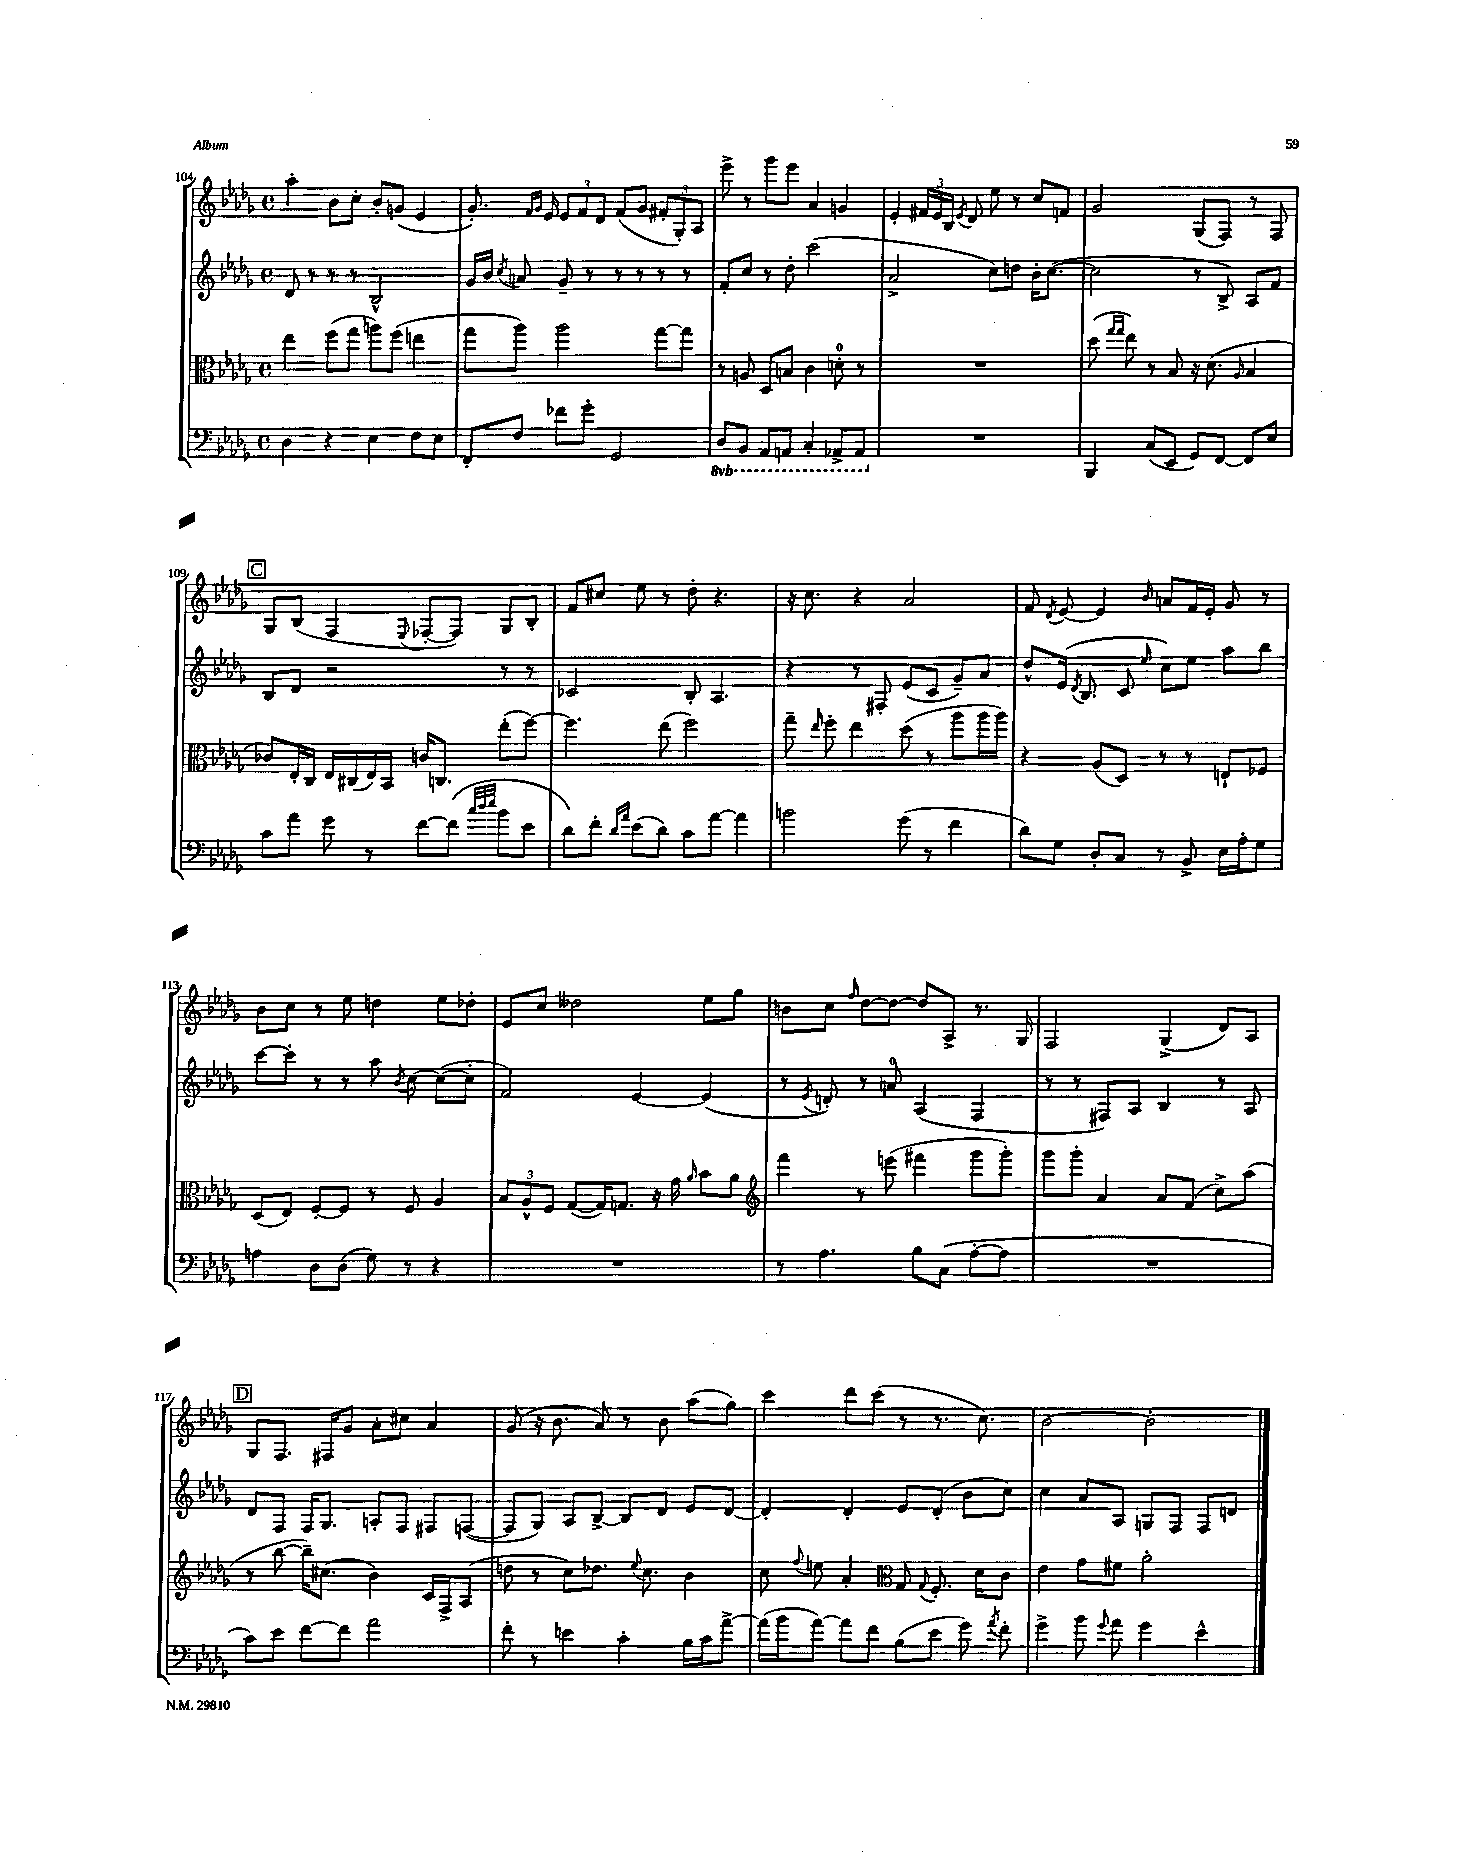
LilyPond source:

<<
\new StaffGroup <<
\new Staff = "s0" {
    \clef treble \key des \major \defaultTimeSignature \time 4/4
    \autoBeamOff aes''4-. bes'8[ c''8]-. bes'8[-. g'8]( ees'4 |
    ges'8.-.) \grace { f'16[ ges'16] } ees'16 \tuplet 3/2 { ees'8[ f'8 des'8] } f'8[( ges'8] \tuplet 3/2 { fis'8[-. ges8-.) aes8] } |
    ees'''8-> r8 ges'''8[ ees'''8] aes'4 g'4 |
    ees'4-. \tuplet 3/2 { fis'16[ ees'16 bes16] } \acciaccatura { ees'8 } des'8 ees''8 r8 c''8[ f'8] |
    ges'2 ges8[( f8]) r8 f8 |
    \mark \markup { \box "C" } ges8[ bes8]( f4 \appoggiatura { ees8 } fes8[~-. fes8]) ges8[ bes8]-. |
    f'8[ cis''8] ees''8 r8 des''8-. r4. |
    r16 c''8. r4 aes'2 |
    f'8 \acciaccatura { des'8 } ees'8~ ees'4 \grace { bes'16 } a'8[ f'16 ees'16]-. ges'8 r8 |
    bes'8[ c''8] r8 ees''8 d''4 ees''8[ des''8]-. |
    ees'8[ c''8] deses''2 ees''8[ ges''8] |
    b'8[ c''8] \grace { f''16 } des''8[~ des''8]~ des''8[ aes8]-> r8. ges16 |
    f2 ges4->( des'8[) aes8] |
    \mark \markup { \box "D" } ges8[ f8.] fis16[ ges'8] aes'8[-. cis''8] aes'4 |
    ges'8( r16 bes'8. aes'8) r8 bes'8 aes''8[( ges''8]) |
    c'''4 des'''8[ c'''8]( r8 r8. c''8.) |
    bes'2~ bes'2-. \bar "|." |
}
\new Staff = "s1" {
    \clef treble \key des \major \defaultTimeSignature \time 4/4
    \autoBeamOff des'8 r8 r8 r8 bes2-^ |
    ges'16[ bes'16] \acciaccatura { c''8 } a'8 ges'8-- r8 r8 r8 r8 r8 |
    f'8[-. c''8] r8 des''8-. c'''2( |
    aes'2-> c''8[) d''8] bes'16[-. c''8.]~( |
    c''2 r8 bes8->) aes8[ f'8] |
    \mark \markup { \box "C" } bes8[ des'8] r2 r8 r8 |
    ces'2 bes8-. aes4. |
    r4 r8 fis8-. ees'8[( c'8] ges'8[--) aes'8] |
    des''8[-^ ees'16]( \acciaccatura { des'8 } bes8. c'8 \grace { ees''16 } c''8[) ees''8] aes''8[ bes''8] |
    c'''8[~ c'''8]-. r8 r8 aes''8 \acciaccatura { bes'8 } c''8~ c''8[~( c''8]-. |
    f'2) ees'4~ ees'4( |
    r8 \acciaccatura { ees'8 } d'8-.) r8 a'8-0 aes4( f4 |
    r8 r8 fis8[) aes8] bes4 r8 aes8 |
    \mark \markup { \box "D" } des'8[ f8] f16[ ges8.] a8[-. f8] fis8[ f8]~( |
    f8[ ges8]) aes8[ bes8]~-> bes8[ des'8] ees'8[ des'8]~ |
    des'4-. des'4-. ees'8[ des'8]-.( bes'8[ c''8]) |
    c''4 aes'8[ aes8] g8[ f8] f8[ d'8] \bar "|." |
}
\new Staff = "s2" {
    \clef alto \key des \major \defaultTimeSignature \time 4/4
    \autoBeamOff ees''4 f''8[( ges''8] a''8[) f''8]( e''4 |
    ges''8[ aes''8]) aes''2 ges''8[~ ges''8] |
    r8 a8 des8[ b8] c'4 d'8-0-. r8 |
    R1 |
    des''8( \grace { ges''16[ ges''16] } ees''8) r8 bes8 r16 des'8.( \grace { aes16 } bes4 |
    \mark \markup { \box "C" } ces'8[) ees16-. c16] ees16[ cis16( ees16) bes,16] c'16[ c8.] ees''8[-.( f''8]~) |
    f''4. ees''8( f''2) |
    ges''8-- \grace { ees''16 } f''8-. ees''4 des''8( r8 aes''8[ aes''16 aes''16]) |
    r4 aes8[( des8]) r8 r8 e8[-! fes8] |
    des8[( ees8]) f8[~-. f8] r8 f8 aes4 |
    \tuplet 3/2 { bes8[ aes8-^ f8] } ges8[~( ges16) g8.] r16 ges'16 \grace { aes'16 } bes'8[ aes'8] |
    \clef treble f'''4 r8 e'''8( fis'''4 ges'''8[ ges'''8]-.) |
    ges'''8[ ges'''8]-. aes'4 aes'8[ f'8]( c''8[->) aes''8]( |
    \mark \markup { \box "D" } r8 bes''8~ bes''16[--) cis''8.]( bes'4) c'16[ f16-> aes8]( |
    d''8 r8 c''8[) des''8.] \appoggiatura { ees''8 } c''8. bes'4 |
    c''8 \appoggiatura { f''8 } e''8 aes'4-. \clef alto ges8 \appoggiatura { ges8 } f8.-. des'16[ c'8] |
    ees'4 ges'8[ fis'8] aes'2-. \bar "|." |
}
\new Staff = "s3" {
    \clef bass \key des \major \defaultTimeSignature \time 4/4 \set Staff.ottavationMarkups = #ottavation-simple-ordinals
    \autoBeamOff des4 r4 ees4 f8[ ees8] |
    f,8[-. f8] fes'8[ ges'8]-. ges,2 |
    \ottava #-1 des,8[ bes,,8] aes,,8[ a,,8] c,4-. aes,,8[-> aes,,8] \ottava #0 |
    R1 |
    bes,,4 c8[( ees,8] ges,8[) f,8]~ f,8[ ees8] |
    \mark \markup { \box "C" } c'8[ aes'8] ges'8 r8 f'8[~ f'8]( \grace { c''32[ des''32 ees''32] } bes'8[ ees'8] |
    des'8[) f'8]-. \grace { des'16[ aes'16] } ees'8[( des'8]) c'8[ aes'8]~ aes'4 |
    b'2 ges'8( r8 f'4 |
    des'8[) ges8] des8[-. c8] r8 bes,8-> ees16[ aes16-. ges8] |
    a4 des8[ des8]( ges8) r8 r4 |
    R1 |
    r8 aes4. bes8[ c8]( aes8[~-. aes8] |
    R1 |
    \mark \markup { \box "D" } c'8[) ees'8] f'8[~ f'8] aes'2 |
    f'8-. r8 e'4 c'4-. bes16[ c'16 aes'8]~-> |
    aes'16[( bes'16 aes'8]~) aes'8[ f'8] bes8[( ees'8] ges'8) \acciaccatura { aes'8 } f'8-. |
    ges'4-> bes'8 \appoggiatura { ges'8 } aes'8 ges'4 ees'4-^ \bar "|." |
}
>>
>>
\layout { \context { \Score currentBarNumber = #104 } }
